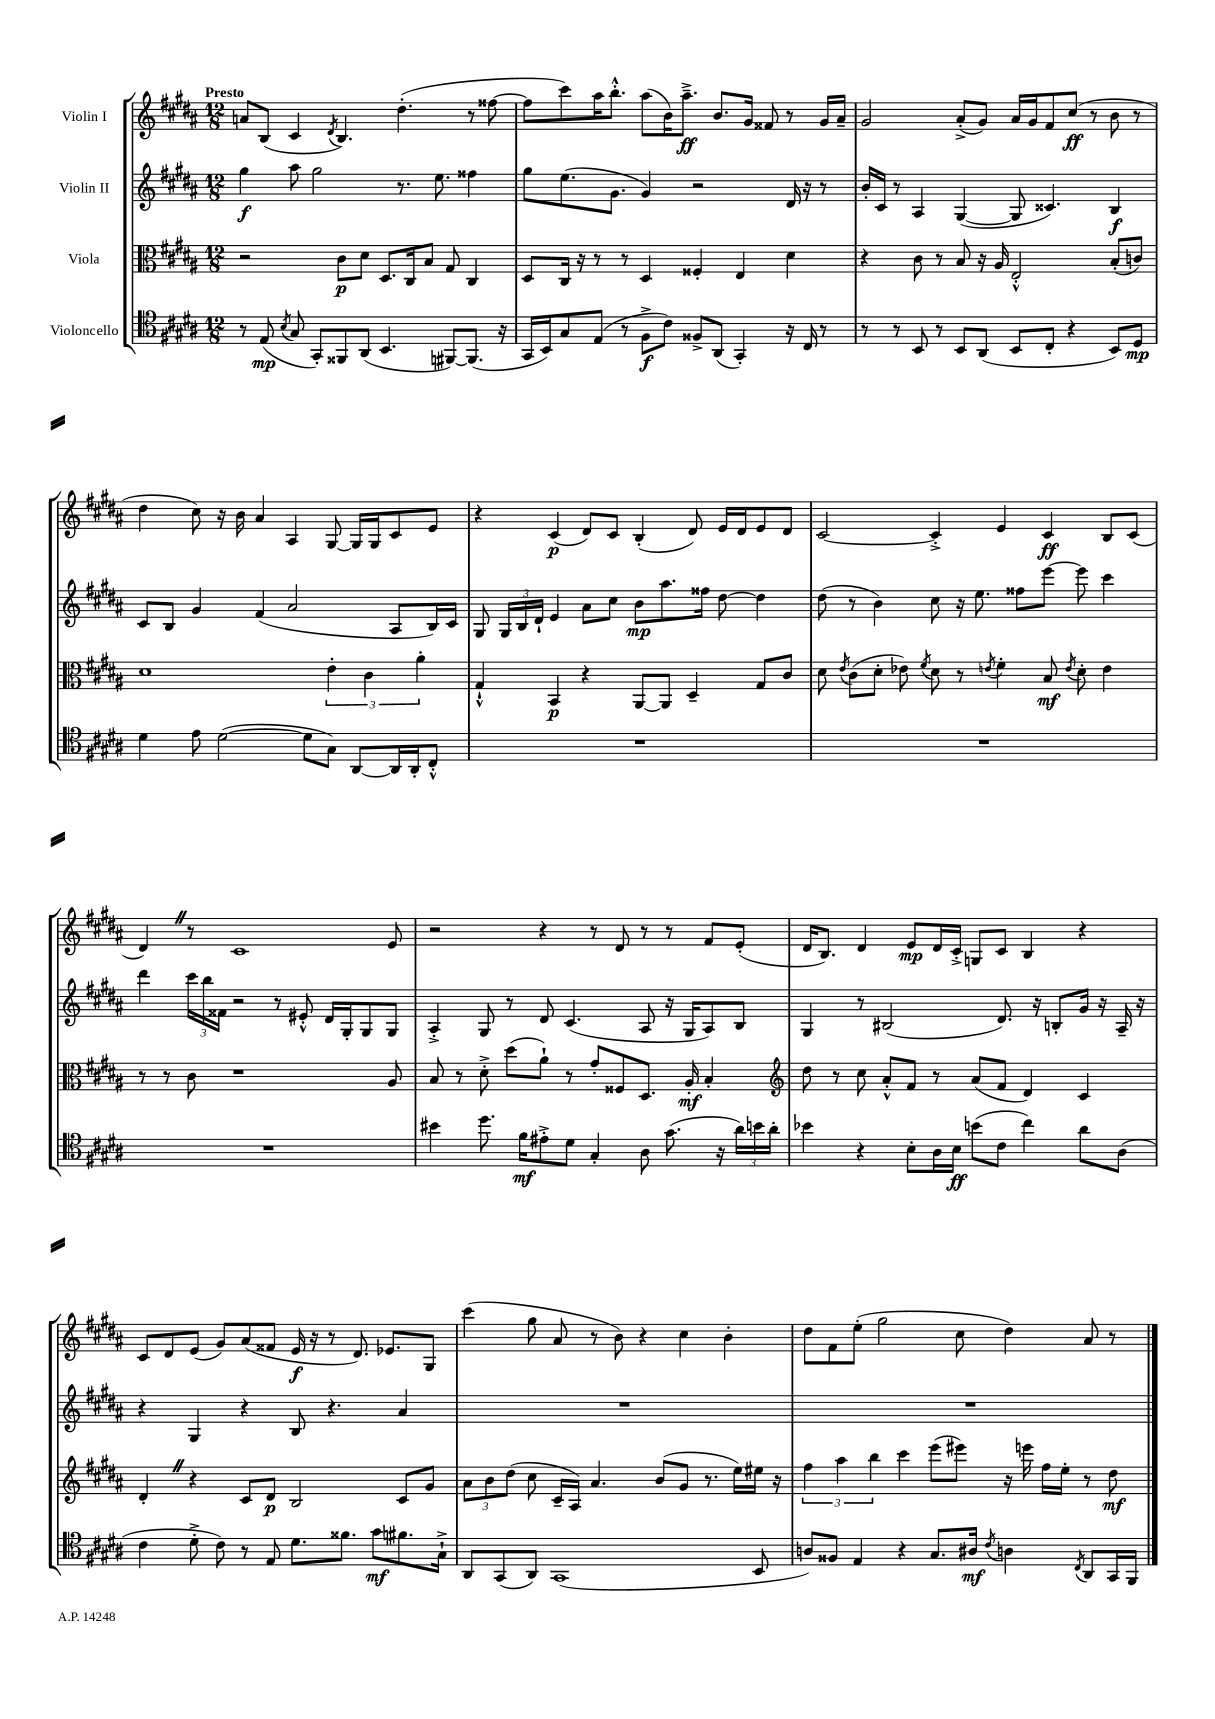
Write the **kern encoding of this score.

**kern	**dynam	**kern	**dynam	**kern	**dynam	**kern	**dynam
*part4	*part4	*part3	*part3	*part2	*part2	*part1	*part1
*staff4	*staff4	*staff3	*staff3	*staff2	*staff2	*staff1	*staff1
*I"Violoncello	*	*I"Viola	*	*I"Violin II	*	*I"Violin I	*
*clefC4	*	*clefC3	*	*clefG2	*	*clefG2	*
*k[f#c#g#d#a#]	*	*k[f#c#g#d#a#]	*	*k[f#c#g#d#a#]	*	*k[f#c#g#d#a#]	*
*M12/8	*	*M12/8	*	*M12/8	*	*M12/8	*
=1	=1	=1	=1	=1	=1	=1	=1
!	!	!	!	!	!	!LO:TX:a:B:t=Presto	!
8r	.	2r	.	4gg#\	f	8an/L	.
(8E/	mp	.	.	.	.	(8B/J	.
8qB/	.	.	.	.	.	.	.
8G#/	.	.	.	8aa#\	.	4c#/	.
8GG#'/L)	.	.	.	2gg#\	.	.	.
.	.	.	.	.	.	8qd#/	.
8FF##X/	.	8c#\L	p	.	.	4.B/)	.
(8AA#/J	.	8d#\J	.	.	.	.	.
4.BB/	.	8.D#/L	.	.	.	.	.
.	.	.	.	8.r	.	(4.dd#'\	.
.	.	16C#/k	.	.	.	.	.
.	.	8B/J	.	.	.	.	.
.	.	.	.	8.ee\	.	.	.
[8FF#X/L)	.	8G#/	.	.	.	.	.
(8.FF#/J]	.	4C#/	.	4ff##X\	.	8r	.
.	.	.	.	.	.	[8ff##X\	.
16r	.	.	.	.	.	.	.
=2	=2	=2	=2	=2	=2	=2	=2
16GG#/LL	.	8D#/L	.	8gg#\L	.	8ff##\L]	.
16BB/J)	.	.	.	.	.	.	.
8G#/	.	16C#/Jk	.	(8.ee\	.	8ccc#\)	.
.	.	16r	.	.	.	.	.
(8E/J	.	8r	.	.	.	16aa#\K	.
.	.	.	.	8.g#\J	.	8.bb'^^\J	.
8r	.	8r	.	.	.	.	.
8F#^\L	f	4D#/	.	4g#/)	.	(8aa#\L	.
8c#\J)	.	.	.	.	.	16b\K)	.
.	.	.	.	.	.	8.aa#~^\J	ff
8F##X^/L	.	4F##X'/	.	2r	.	.	.
(8AA#/J	.	.	.	.	.	8.b/L	.
4GG#'/)	.	4E/	.	.	.	.	.
.	.	.	.	.	.	16g#/Jk	.
.	.	.	.	.	.	8f##X/	.
16r	.	4d#\	.	16d#/	.	8r	.
16C#/	.	.	.	16r	.	.	.
8r	.	.	.	8r	.	16g#/LL	.
.	.	.	.	.	.	16a#~/JJ	.
=3	=3	=3	=3	=3	=3	=3	=3
8r	.	4r	.	16b'/LL	.	2g#/	.
.	.	.	.	16c#/JJ	.	.	.
8r	.	.	.	8r	.	.	.
8BB/	.	8c#\	.	4A#/	.	.	.
8r	.	8r	.	.	.	.	.
8BB/L	.	8B/	.	([4G#/	.	(8a#'^/L	.
(8AA#/J	.	16r	.	.	.	8g#/J)	.
.	.	16A#/	.	.	.	.	.
8BB/L	.	2E'^^/	.	8G#/]	.	16a#/LL	.
.	.	.	.	.	.	16g#/J	.
8C#'/J	.	.	.	4.c##X/)	.	8f#/	.
4r	.	.	.	.	.	(8cc#/J	ff
.	.	.	.	.	.	8r	.
8BB/L)	.	(8B'/L	.	4B/	f	8b\	.
8D#/J	mp	8cn/J)	.	.	.	8r	.
!!LO:LB:g=z
=4	=4	=4	=4	=4	=4	=4	=4
4d#\	.	1d#	.	8c#/L	.	4dd#\	.
.	.	.	.	8B/J	.	.	.
8e\	.	.	.	4g#/	.	8cc#\)	.
([2d#\	.	.	.	.	.	16r	.
.	.	.	.	.	.	16b\	.
.	.	.	.	(4f#/	.	4a#/	.
.	.	.	.	2a#/	.	4A#/	.
8d#\L]	.	.	.	.	.	.	.
8G#\J)	.	6e'\	.	.	.	[8G#/	.
[8AA#/L	.	.	.	.	.	16G#/LL]	.
.	.	6c#\	.	.	.	.	.
.	.	.	.	.	.	16G#/J	.
16AA#/L]	.	.	.	8A#/L	.	8c#/	.
16AA#'/J	.	.	.	.	.	.	.
.	.	6a#'\	.	.	.	.	.
8C#'^^/J	.	.	.	16B/L)	.	8e/J	.
.	.	.	.	16c#/JJ	.	.	.
=5	=5	=5	=5	=5	=5	=5	=5
1.r	.	4G#`^^/	.	8G#/	.	4r	.
.	.	.	.	24G#/LL	.	.	.
.	.	.	.	24B/	.	.	.
.	.	.	.	24d#`/JJ	.	.	.
.	.	4BB/	p	4e/	.	(4c#/	p
.	.	4r	.	8a#\L	.	8d#/L)	.
.	.	.	.	8cc#\J	.	8c#/J	.
.	.	[8AA#/L	.	8b\L	mp	(4B'/	.
.	.	8AA#/J]	.	8.aa#\	.	.	.
.	.	4D#~/	.	.	.	8d#/)	.
.	.	.	.	16ff##X\Jk	.	.	.
.	.	.	.	[8dd#\	.	16e/LL	.
.	.	.	.	.	.	16d#/J	.
.	.	8G#/L	.	4dd#\]	.	8e/	.
.	.	8c#/J	.	.	.	8d#/J	.
=6	=6	=6	=6	=6	=6	=6	=6
1.r	.	8d#\	.	(8dd#\	.	[2c#/	.
.	.	8qe/	.	.	.	.	.
.	.	(8c#\L	.	8r	.	.	.
.	.	8d#'\J	.	4b\)	.	.	.
.	.	8e-X\)	.	.	.	.	.
.	.	8qf#/	.	.	.	.	.
.	.	8d#\	.	8cc#\	.	4c#'^/]	.
.	.	8r	.	16r	.	.	.
.	.	.	.	8.ee\	.	.	.
.	.	8qen/	.	.	.	.	.
.	.	4f#'\	.	.	.	4e/	.
.	.	.	.	8ff##X\L	.	.	.
.	.	8B/	mf	[8eee\J	.	4c#/	ff
.	.	8qe/	.	.	.	.	.
.	.	8d#'\	.	8eee\]	.	.	.
.	.	4e\	.	4ccc#\	.	8B/L	.
.	.	.	.	.	.	(8c#/J	.
!!LO:LB:g=z
=7	=7	=7	=7	=7	=7	=7	=7
1.r	.	8r	.	4ddd#\	.	4d#Z/)	.
.	.	8r	.	.	.	.	.
.	.	8c#\	.	24ccc#\LL	.	8r	.
.	.	.	.	24bb\	.	.	.
.	.	.	.	24f##X\JJ	.	.	.
.	.	1r	.	2r	.	1c#	.
.	.	.	.	8r	.	.	.
.	.	.	.	8e#X'^^/	.	.	.
.	.	.	.	16d#/LL	.	.	.
.	.	.	.	16G#'/J	.	.	.
.	.	.	.	8G#/	.	.	.
.	.	8A#/	.	8G#/J	.	8e/	.
=8	=8	=8	=8	=8	=8	=8	=8
4b#X\	.	8B/	.	4A#'^/	.	2r	.
.	.	8r	.	.	.	.	.
8.dd#\	.	8d#'^\	.	8G#/	.	.	.
.	.	(8dd#\L	.	8r	.	.	.
16f#\KL	mf	.	.	.	.	.	.
8e#X'^\	.	8a#`\J)	.	8d#/	.	4r	.
8d#\J	.	8r	.	(4.c#/	.	.	.
4G#'/	.	8g#'/L	.	.	.	8r	.
.	.	8F##X/	.	.	.	8d#/	.
8A#\	.	8.D#/J	.	8A#/	.	8r	.
(8.g#\	.	.	.	16r	.	8r	.
.	.	16A#'/	mf	16G#/KL	.	.	.
.	.	4B'/	.	8A#/)	.	8f#/L	.
16r	.	.	.	.	.	.	.
24a#\LL)	.	.	.	8B/J	.	(8e'/J	.
24bn\	.	.	.	.	.	.	.
24a#'\JJ	.	.	.	.	.	.	.
=9	=9	=9	=9	=9	=9	=9	=9
*	*	*clefG2	*	*	*	*	*
4b-X\	.	8dd#\	.	4G#/	.	16d#/KL	.
.	.	.	.	.	.	8.B/J)	.
.	.	8r	.	.	.	.	.
4r	.	8cc#\	.	8r	.	4d#/	.
.	.	8a#'^^/L	.	(2B#X/	.	.	.
8B'\L	.	8f#/J	.	.	.	8e/L	mp
16A#\L	.	8r	.	.	.	16d#/L	.
16B\JJ	ff	.	.	.	.	16c#'^/JJ	.
(8bn\L	.	(8a#/L	.	.	.	8Gn/L	.
8c#\J	.	8f#/J	.	8.d#/)	.	8c#/J	.
4cc#\)	.	4d#/)	.	.	.	4B/	.
.	.	.	.	16r	.	.	.
.	.	.	.	8Bn'/L	.	.	.
8a#\L	.	4c#/	.	16g#/Jk	.	4r	.
.	.	.	.	16r	.	.	.
(8A#\J	.	.	.	16A#~/	.	.	.
.	.	.	.	16r	.	.	.
!!LO:LB:g=z
=10	=10	=10	=10	=10	=10	=10	=10
4c#\	.	4d#'Z/	.	4r	.	8c#/L	.
.	.	.	.	.	.	8d#/	.
8d#'^\	.	4r	.	4G#/	.	(8e/J	.
8c#\)	.	.	.	.	.	8g#/L)	.
8r	.	8c#/L	.	4r	.	(8a#/	.
8E/	.	8d#/J	p	.	.	8f##X/J	.
8.d#\L	.	2B/	.	8B/	.	16e/	f
.	.	.	.	.	.	16r	.
.	.	.	.	4.r	.	8r	.
8.f##X\J	.	.	.	.	.	.	.
.	.	.	.	.	.	8.d#/)	.
8g#\L	mf	.	.	.	.	.	.
.	.	.	.	.	.	8.e-X/L	.
8.f#X\	.	8c#/L	.	4a#/	.	.	.
.	.	8g#/J	.	.	.	8G#/J	.
16G#`^\Jk	.	.	.	.	.	.	.
=11	=11	=11	=11	=11	=11	=11	=11
8AA#/L	.	12a#\L	.	1.r	.	(4ccc#\	.
.	.	12b\	.	.	.	.	.
(8GG#/	.	.	.	.	.	.	.
.	.	(12dd#\J	.	.	.	.	.
8AA#/J)	.	8cc#\	.	.	.	8gg#\	.
(1GG#	.	16c#~/LL	.	.	.	8a#/	.
.	.	16A#/JJ)	.	.	.	.	.
.	.	4.a#/	.	.	.	8r	.
.	.	.	.	.	.	8b\)	.
.	.	.	.	.	.	4r	.
.	.	(8b/L	.	.	.	.	.
.	.	8g#/J	.	.	.	4cc#\	.
.	.	8.r	.	.	.	.	.
.	.	.	.	.	.	4b'\	.
.	.	16ee\LL)	.	.	.	.	.
8BB/	.	16ee#X\JJ	.	.	.	.	.
.	.	16r	.	.	.	.	.
=12	=12	=12	=12	=12	=12	=12	=12
8An/L)	.	6ff#\	.	1.r	.	8dd#\L	.
8F##X/J	.	.	.	.	.	8f#\	.
.	.	6aa#\	.	.	.	.	.
4E/	.	.	.	.	.	(8ee'\J	.
.	.	6bb\	.	.	.	.	.
.	.	.	.	.	.	2gg#\	.
4r	.	4ccc#\	.	.	.	.	.
8.G#/L	.	(8eee\L	.	.	.	.	.
.	.	8eee#X\J)	.	.	.	8cc#\	.
16A#X/Jk	mf	.	.	.	.	.	.
8qc#/	.	.	.	.	.	.	.
4An\	.	16r	.	.	.	4dd#\)	.
.	.	16eeen\	.	.	.	.	.
.	.	16ff#\LL	.	.	.	.	.
.	.	16ee'\JJ	.	.	.	.	.
8qC#/	.	.	.	.	.	.	.
8AA#/L	.	8r	.	.	.	8a#/	.
16GG#/L	.	8dd#\	mf	.	.	8r	.
16FF#/JJ	.	.	.	.	.	.	.
==	==	==	==	==	==	==	==
*-	*-	*-	*-	*-	*-	*-	*-
